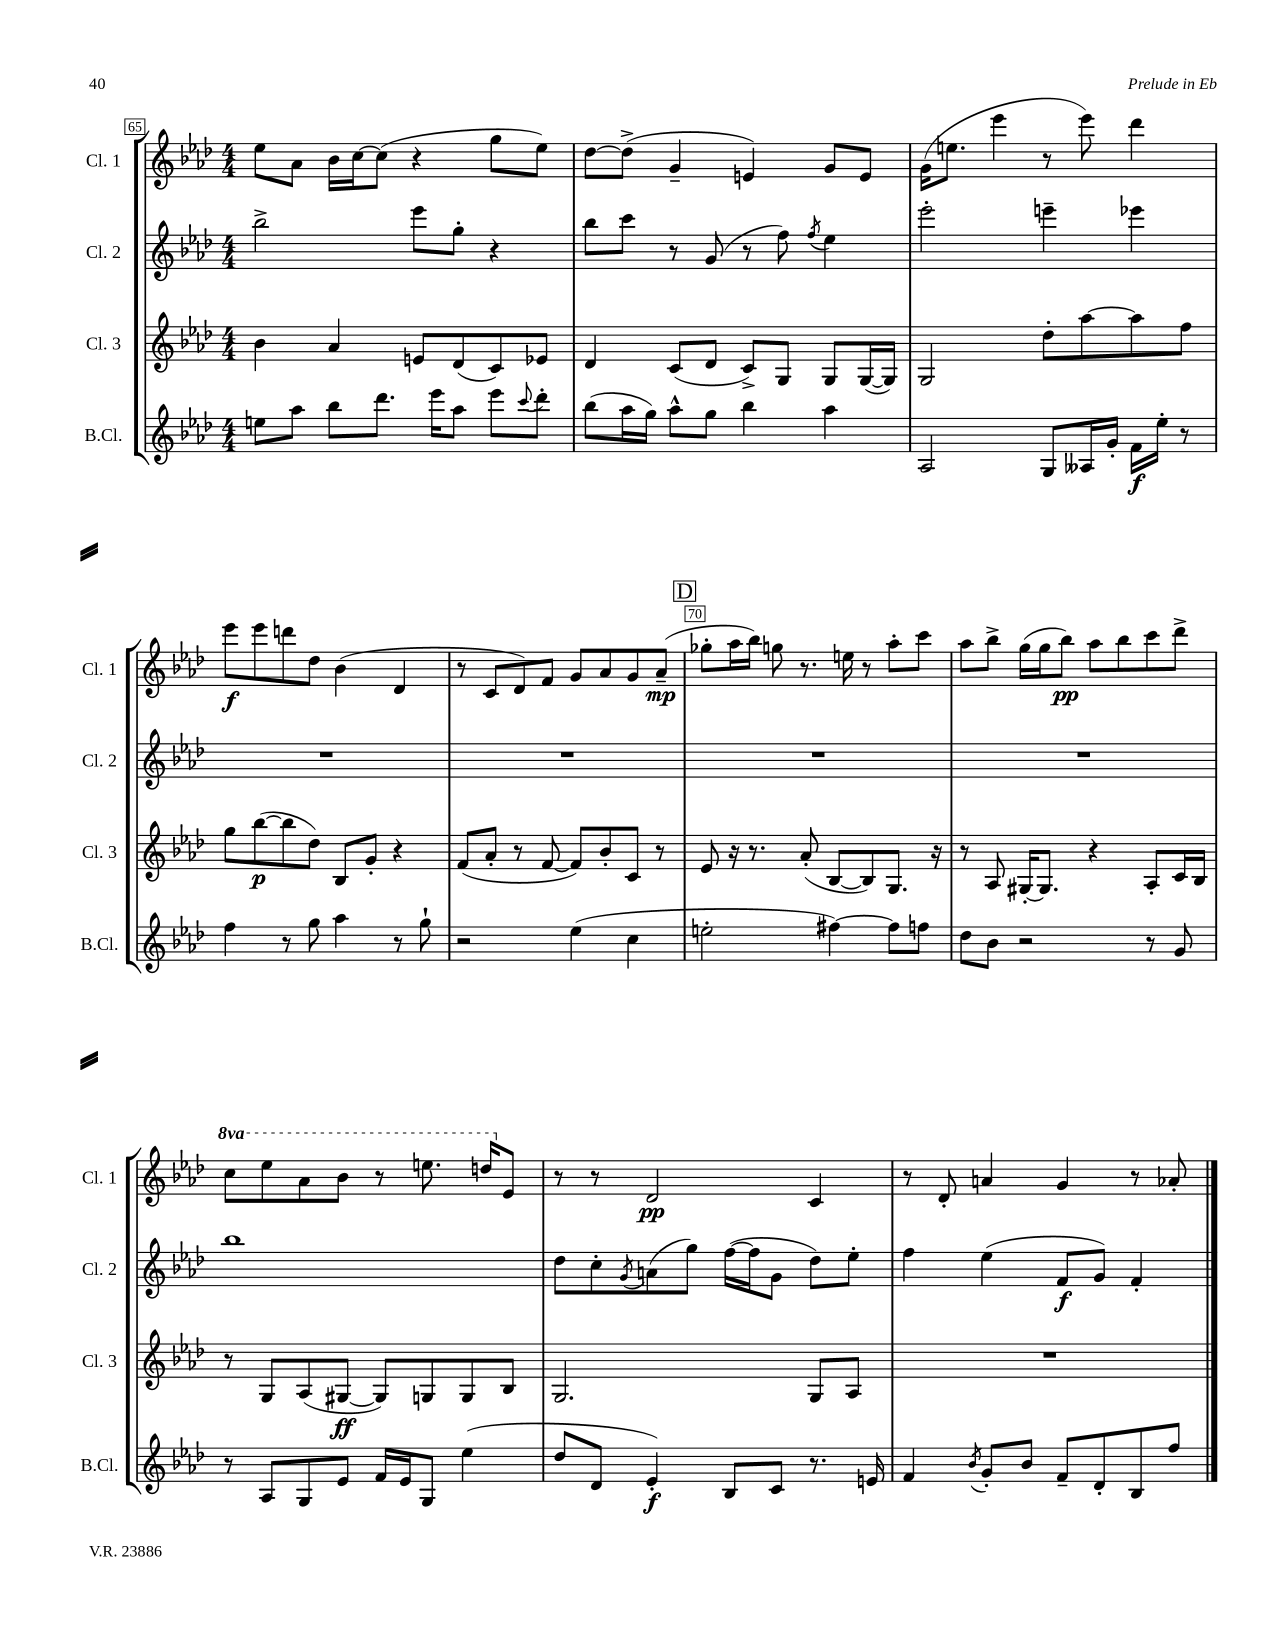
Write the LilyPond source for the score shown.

<<
\new StaffGroup <<
\new Staff = "s0" \with { instrumentName = "Cl. 1" shortInstrumentName = "Cl. 1" } {
    \clef treble \key aes \major \numericTimeSignature \time 4/4 \set Staff.ottavationMarkups = #ottavation-simple-ordinals
    ees''8 aes'8 bes'16 c''16~ c''8( r4 g''8 ees''8) |
    des''8~ des''8->( g'4-- e'4) g'8 e'8 |
    g'16( e''8. ees'''4 r8 ees'''8) des'''4 |
    ees'''8\f ees'''8 d'''8 des''8 bes'4( des'4 |
    r8 c'8 des'8) f'8 g'8 aes'8 g'8 aes'8--\mp( |
    \mark \markup { \box "D" } ges''8-. aes''16 bes''16) g''8 r8. e''16 r8 aes''8-. c'''8 |
    aes''8 bes''8-> g''16( g''16 bes''8\pp) aes''8 bes''8 c'''8 des'''8-> |
    \ottava #1 c'''8 ees'''8 aes''8 bes''8 r8 e'''8. d'''16 \ottava #0 ees'8 |
    r8 r8 des'2\pp c'4 |
    r8 des'8-. a'4 g'4 r8 aes'8-. \bar "|." |
}
\new Staff = "s1" \with { instrumentName = "Cl. 2" shortInstrumentName = "Cl. 2" } {
    \clef treble \key aes \major \numericTimeSignature \time 4/4
    bes''2-> ees'''8 g''8-. r4 |
    bes''8 c'''8 r8 g'8( r8 f''8) \acciaccatura { f''8 } ees''4 |
    ees'''2-. e'''4-- ees'''4 |
    R1 |
    R1 |
    \mark \markup { \box "D" } R1 |
    R1 |
    bes''1 |
    des''8 c''8-. \acciaccatura { g'8 } a'8( g''8) f''16~( f''16 g'8 des''8) ees''8-. |
    f''4 ees''4( f'8\f g'8) f'4-. \bar "|." |
}
\new Staff = "s2" \with { instrumentName = "Cl. 3" shortInstrumentName = "Cl. 3" } {
    \clef treble \key aes \major \numericTimeSignature \time 4/4
    bes'4 aes'4 e'8 des'8( c'8) ees'8 |
    des'4 c'8( des'8 c'8->) g8 g8 g16~( g16) |
    g2 des''8-. aes''8~ aes''8 f''8 |
    g''8 bes''8~\p( bes''8 des''8) bes8 g'8-. r4 |
    f'8( aes'8-. r8 f'8~ f'8) bes'8-. c'8 r8 |
    \mark \markup { \box "D" } ees'8 r16 r8. aes'8-.( bes8~ bes8) g8. r16 |
    r8 aes8 gis16~-. gis8. r4 aes8-. c'16 bes16 |
    r8 g8 aes8( gis8~\ff gis8) g8 g8 bes8 |
    g2. g8 aes8 |
    R1 \bar "|." |
}
\new Staff = "s3" \with { instrumentName = "B.Cl." shortInstrumentName = "B.Cl." } {
    \clef treble \key aes \major \numericTimeSignature \time 4/4
    e''8 aes''8 bes''8 des'''8. ees'''16 aes''8 ees'''8 \appoggiatura { c'''8 } des'''8-. |
    bes''8( aes''16 g''16) aes''8-^ g''8 bes''4 aes''4 |
    aes2 g8 aeses16 g'16-. f'16\f ees''16-. r8 |
    f''4 r8 g''8 aes''4 r8 g''8-! |
    r2 ees''4( c''4 |
    \mark \markup { \box "D" } e''2-. fis''4~) fis''8 f''8 |
    des''8 bes'8 r2 r8 g'8 |
    r8 aes8 g8 ees'8 f'16 ees'16 g8 ees''4( |
    des''8 des'8 ees'4-.\f) bes8 c'8 r8. e'16 |
    f'4 \acciaccatura { bes'8 } g'8-. bes'8 f'8-- des'8-. bes8 f''8 \bar "|." |
}
>>
>>
\layout { \context { \Score currentBarNumber = #65 \override BarNumber.break-visibility = ##(#f #t #t) barNumberVisibility = #(every-nth-bar-number-visible 5) \override BarNumber.stencil = #(make-stencil-boxer 0.1 0.3 ly:text-interface::print) } }
